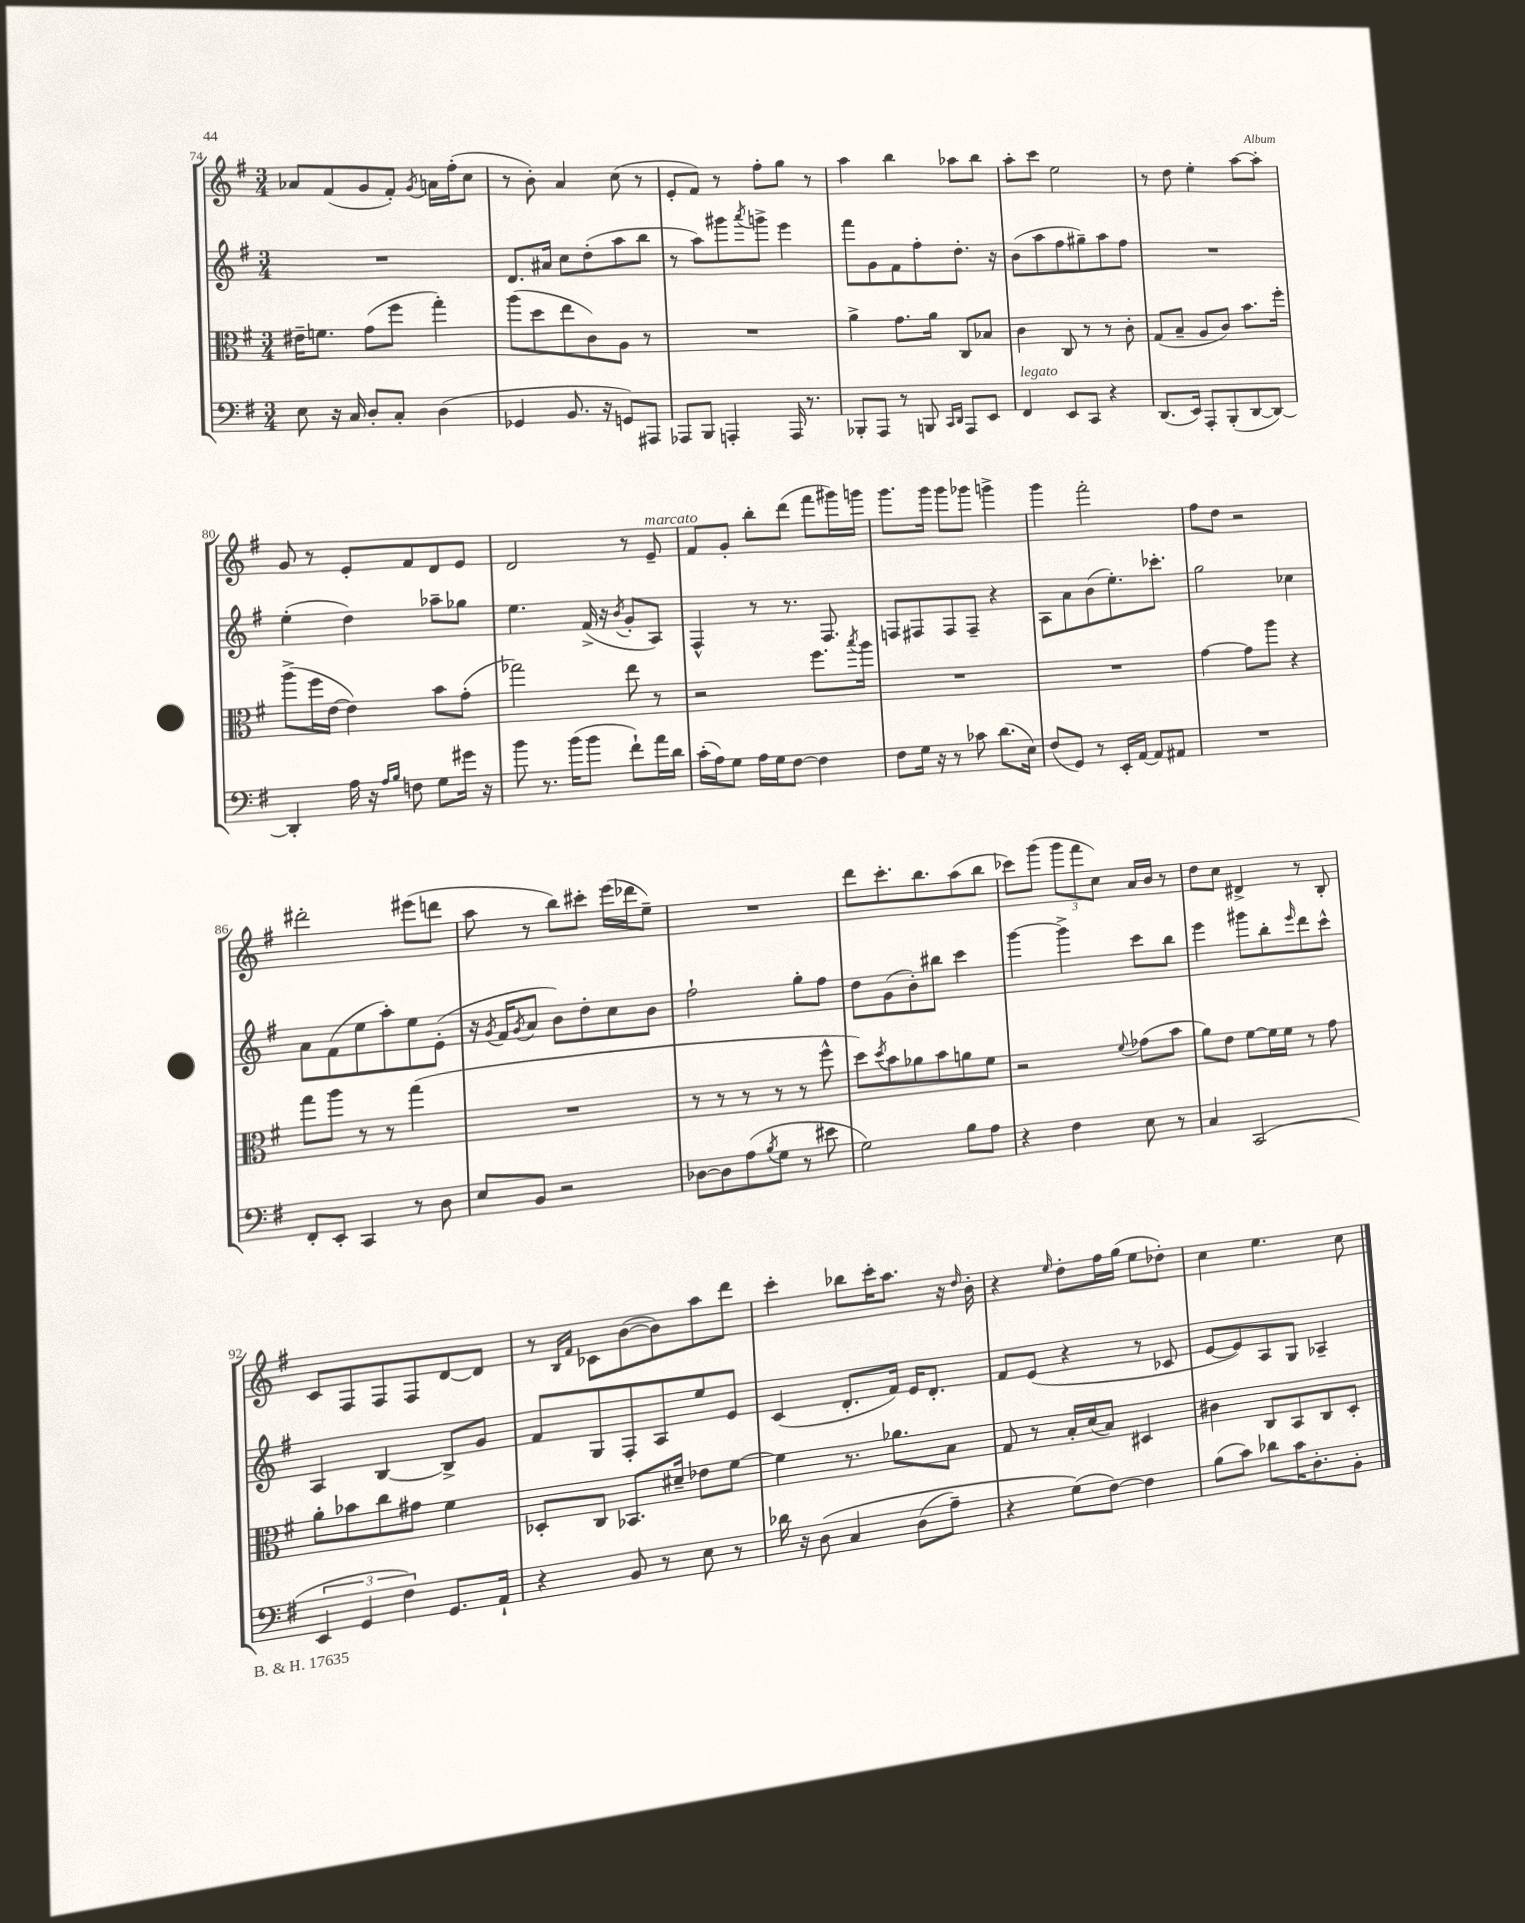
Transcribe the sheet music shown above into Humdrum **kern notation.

**kern	**kern	**kern	**kern
*staff4	*staff3	*staff2	*staff1
*clefF4	*clefC3	*clefG2	*clefG2
*k[f#]	*k[f#]	*k[f#]	*k[f#]
*M3/4	*M3/4	*M3/4	*M3/4
8E	16e#~	2.r	8a-
.	8.f	.	.
16r	.	.	(8f#
16C	.	.	.
8D'	(8g	.	8g
8C'	8ff#	.	8f#')
.	.	.	8qg
(4D	4gg')	.	16a
.	.	.	(16ff#'
.	.	.	8cc
=	=	=	=
4GG-	(8aa	8.d	8r
.	8dd	.	8b')
.	.	16a#	.
8.BB	8ee	8cc	4a
.	8c)	(8dd'	.
16r	.	.	.
8GG)	8A	8aa	(8cc
8AAA#	8r	8bb	8r
=	=	=	=
8AAA-	2.r	8r	8e'
8BBB	.	8aa)	8f#)
4AAA'	.	8ggg#	8r
.	.	8qaaa	.
.	.	8ggg^	8ff#'
16AAA	.	4eee	8gg
8.r	.	.	.
.	.	.	8r
=	=	=	=
8BBB-'	4a^	8fff#	4aa
8AAA	.	8g	.
8r	8.g	8f#	4bb
8BBB	.	8ff#'	.
.	16a	.	.
16qqCC	.	.	.
16qqDD	.	.	.
8AAA	8C	8.dd'	8aa-
8EE	8B-	.	8bb
.	.	16r	.
=	=	=	=
4FF#	4c	(8b	8aa'
.	.	8aa	8ccc
8EE	8C	8ff#	2ee
8CC	8r	8gg#~)	.
4r	8r	8aa	.
.	8c'	8ff#	.
=	=	=	=
(8.DD	(8G	2.r	8r
.	8B~	.	8dd
16EE)	.	.	.
8AAA'	8A	.	4ee'
(8BBB'	8c)	.	.
[8DD	8.b	.	[8aa
8DD_)	.	.	8aa']
.	16ff#'	.	.
=	=	=	=
4DD']	(8aa^	(4ee'	8g
.	16ff#	.	8r
.	[16e	.	.
16A	4e])	4dd)	8e'
16r	.	.	.
16qqA	.	.	.
16qqB	.	.	.
8F	.	.	8f#
8G	8b	8aa-~	8d
16g#	(8g'	8gg-	8e
16r	.	.	.
=	=	=	=
8b	2gg-)	4.ee	2d
8.r	.	.	.
(16b	.	.	.
8b	.	(16f#^	.
.	.	16r	.
.	.	8qb	.
8f#`)	8ee	8g'	8r
16a	8r	8A)	8e~
16d	.	.	.
=	=	=	=
(16c'	2r	4F#^^	8f#
16A)	.	.	.
8G	.	.	8g'
16A	.	8r	8bb'
16G	.	.	.
[8F#	.	8.r	(8ddd
4F#]	8.ff#	.	8fff#
.	.	8.F#	.
.	.	.	16ggg#)
.	8qbb	.	.
.	16aa	.	16ggg
=	=	=	=
8F#	2.r	8F	8.ggg
16G	.	8F#	.
16r	.	.	16ggg
8r	.	8F#	8ggg
8c-	.	8F#~	8ggg-
(8.d	.	4r	4ggg^
16E)	.	.	.
=	=	=	=
(8F#	2.r	8A	4ggg
8GG)	.	8a	.
8r	.	(8b	2fff#'
16EE'	.	8.ee')	.
[16AA	.	.	.
8AA]	.	.	.
.	.	8.ccc-'	.
8AA#	.	.	.
=	=	=	=
2.r	[4g	2gg	8ff#
.	.	.	8dd
.	8g]	.	2r
.	8aa	.	.
.	4r	4cc-	.
=	=	=	=
8FF#'	8gg	8a	2ddd#'
8EE'	8aa	(8f#	.
4CC	8r	8ee	.
.	8r	8aa')	.
8r	(4gg	8ee	(8eee#
8D	.	(8e'	8ddd
=	=	=	=
8E	2.r	16r	8aa
.	.	8qg	.
.	.	16f#	.
.	.	8qg	.
8BB	.	8a	8r
2r	.	8b)	8bb)
.	.	8dd'	8ccc#'
.	.	8cc	(16eee
.	.	.	16ddd-
.	.	8b	8ee~)
=	=	=	=
[8D-	8r	2ff#`	2.r
8D-]	8r	.	.
(8A	8r	.	.
8qB	.	.	.
8G	8r	.	.
8r	8r	8gg'	.
8e#	8ff#^^	8ff#	.
=	=	=	=
2G)	8dd)	8dd	8ddd
.	8qdd	.	.
.	8b	(8g	8.ccc'
.	8a-	8b')	.
.	.	.	8.bb
.	8b	8bb#	.
8B	8a	4ccc	(8aa
8A	8f#	.	8bb
=	=	=	=
4r	2r	[4ggg	8ccc-)
.	.	.	(8ggg
4F#	.	4ggg^]	12ggg
.	.	.	12fff#
.	.	.	12cc)
.	8qqf#	.	.
8E	(8g-	8ccc	16a
.	.	.	16b
8r	8b	8bb	8r
=	=	=	=
4C	8a)	4eee	8dd
.	8e	.	8cc
(2CC	[8f#	8ggg#	4d#^
.	16f#]	8bb'	.
.	16f#	.	.
.	.	16qqeee	.
.	8r	8ddd	8r
.	8g	8ccc^^	8B'
=	=	=	=
6EE	8a'	4A	8c
.	8b-	.	8F#
6GG	.	.	.
.	8cc	[4B	8F#
6F#)	.	.	.
.	8g#	.	8F#
8.GG	4f#	8B^]	[8d
.	.	8g	8d]
16AA`	.	.	.
=	=	=	=
4r	8D-'	8f#	8r
.	.	.	16qqB
.	.	.	16qqf#
.	8C	8G	8c-
8BB	8.BB-	8F#'	([8b
8r	.	8A	8b])
.	16d#~	.	.
8E	8e-	8ee	8aa
8r	[8f#	8e	8ddd
=	=	=	=
16d-	4f#]	(4c	4ccc'
16r	.	.	.
&(8D	.	.	.
4C	8.r	8.d'	8bb-
.	.	.	16ccc'
.	8.a-	16f#)	8.aa
(8D	.	16e	.
.	.	8.d'	.
8A~)	8B	.	16r
.	.	.	16qqdd
.	.	.	16b'
=	=	=	=
4r	8G	8f#	4r
.	8r	(8e	.
.	.	.	16qqee
(8G&)	16B'	4r	8dd'
.	(16d	.	.
[8F#)	8B)	.	16ff#
.	.	.	(16gg
4F#]	4D#	8r	8ee
.	.	8c-	8dd-')
=	=	=	=
(8B	4c#	[8e	4cc
8c)	.	8e])	.
8d-	8C	8A	4.ee
16c	8BB	8G	.
8.D'	.	.	.
.	8C	4A-~	.
8BB'	8D'	.	8cc
==	==	==	==
*-	*-	*-	*-
